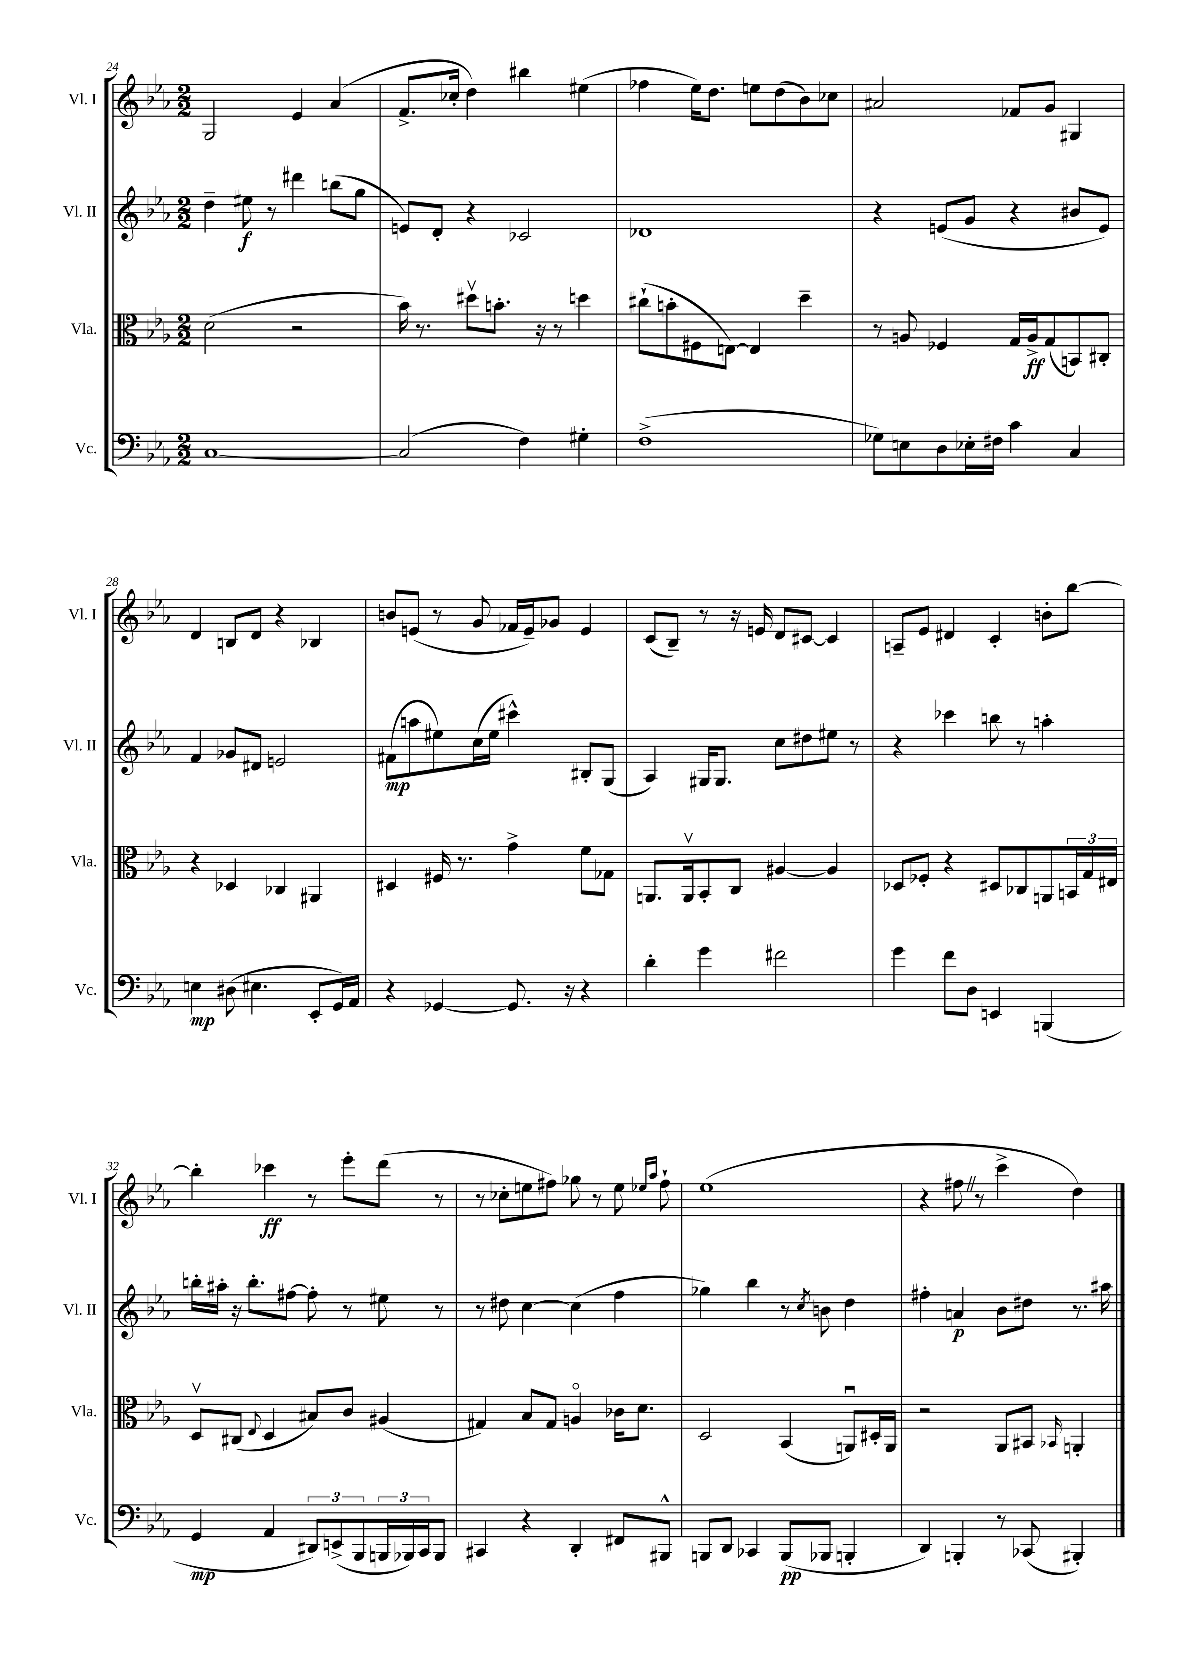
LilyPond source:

<<
\new StaffGroup <<
\new Staff = "s0" \with { instrumentName = "Vl. I" shortInstrumentName = "Vl. I" } {
    \clef treble \key ees \major \numericTimeSignature \time 2/2
    g2 ees'4 aes'4( |
    f'8.-> ces''16-. d''4) bis''4 eis''4( |
    fes''4 ees''16) d''8. e''8 d''8( bes'8) ces''8 |
    ais'2 fes'8 g'8 gis4 |
    d'4 b8 d'8 r4 bes4 |
    b'8 e'8( r8 g'8 fes'16 e'16--) ges'8 e'4 |
    c'8( bes8--) r8 r16 e'16 d'8 cis'8~ cis'4 |
    a8-- ees'8 dis'4 c'4-. b'8-. bes''8~ |
    bes''4-. ces'''4\ff r8 ees'''8-. d'''8( r8 |
    r8 ces''8-. e''8 fis''8) ges''8 r8 e''8 \grace { ees''16 aes''16 } fis''8-! |
    ees''1( |
    r4 fis''8 \once \override BreathingSign.text = \markup { \musicglyph "scripts.caesura.straight" } \breathe r8 c'''4-> d''4) \bar "|." |
}
\new Staff = "s1" \with { instrumentName = "Vl. II" shortInstrumentName = "Vl. II" } {
    \clef treble \key ees \major \numericTimeSignature \time 2/2
    d''4-- eis''8\f r8 dis'''4 b''8( g''8 |
    e'8) d'8-. r4 ces'2 |
    des'1 |
    r4 e'8( g'8 r4 bis'8 e'8) |
    f'4 ges'8 dis'8 e'2 |
    fis'8\mp( a''8 eis''8) c''16( eis''16 cis'''4-^) bis8-. g8( |
    aes4) gis16 gis8. c''8 dis''8 eis''8 r8 |
    r4 ces'''4 b''8 r8 a''4-. |
    b''16-. ais''16-. r16 b''8.-. fis''8~ fis''8-. r8 eis''8 r8 |
    r8 dis''8 c''4~ c''4( f''4 |
    ges''4) bes''4 r8 \acciaccatura { c''8 } b'8 d''4 |
    fis''4-. a'4\p bes'8 dis''8 r8. ais''16 \bar "|." |
}
\new Staff = "s2" \with { instrumentName = "Vla." shortInstrumentName = "Vla." } {
    \clef alto \key ees \major \numericTimeSignature \time 2/2
    d'2( r2 |
    bes'16) r8. dis''8\upbow b'8.-. r16 r8 d''4 |
    cis''8-!( b'8-. fis8 e8~) e4 d''4-- |
    r8 a8 fes4 g16 a16->\ff g8( b,8) cis8-. |
    r4 des4 ces4 ais,4 |
    dis4 fis16 r8. g'4-> f'8 ges8 |
    a,8. a,16\upbow bes,8-. c8 ais4~ ais4 |
    des8 fes8-. r4 dis8 ces8 a,8 \tuplet 3/2 { b,16 g16 eis16 } |
    d8\upbow cis8( \appoggiatura { ees8 } d4 bis8) c'8 ais4( |
    gis4) bes8 gis8 a4\flageolet ces'16 d'8. |
    d2 bes,4( a,8\downbow) dis16-. a,16 |
    r2 aes,8 bis,8 \grace { bes,16 } a,4-. \bar "|." |
}
\new Staff = "s3" \with { instrumentName = "Vc." shortInstrumentName = "Vc." } {
    \clef bass \key ees \major \numericTimeSignature \time 2/2
    c1~ |
    c2( f4) gis4-. |
    f1->( |
    ges8) e8 d8 ees16-. fis16 c'4 c4 |
    e4\mp dis8( eis4. ees,8-. g,16) aes,16 |
    r4 ges,4~ ges,8. r16 r4 |
    d'4-. g'4 fis'2 |
    g'4 f'8 d8 e,4 b,,4( |
    g,4\mp aes,4 \tuplet 3/2 { dis,8) e,8->( bes,,8 } \tuplet 3/2 { b,,16 bes,,16) c,16 } bes,,8 |
    cis,4 r4 d,4-. fis,8 bis,,8-^ |
    b,,8 d,8 ces,4 b,,8\pp( bes,,8 b,,4-. |
    d,4) b,,4-. r8 ces,8( bis,,4-.) \bar "|." |
}
>>
>>
\layout { \context { \Score currentBarNumber = #24 } }
